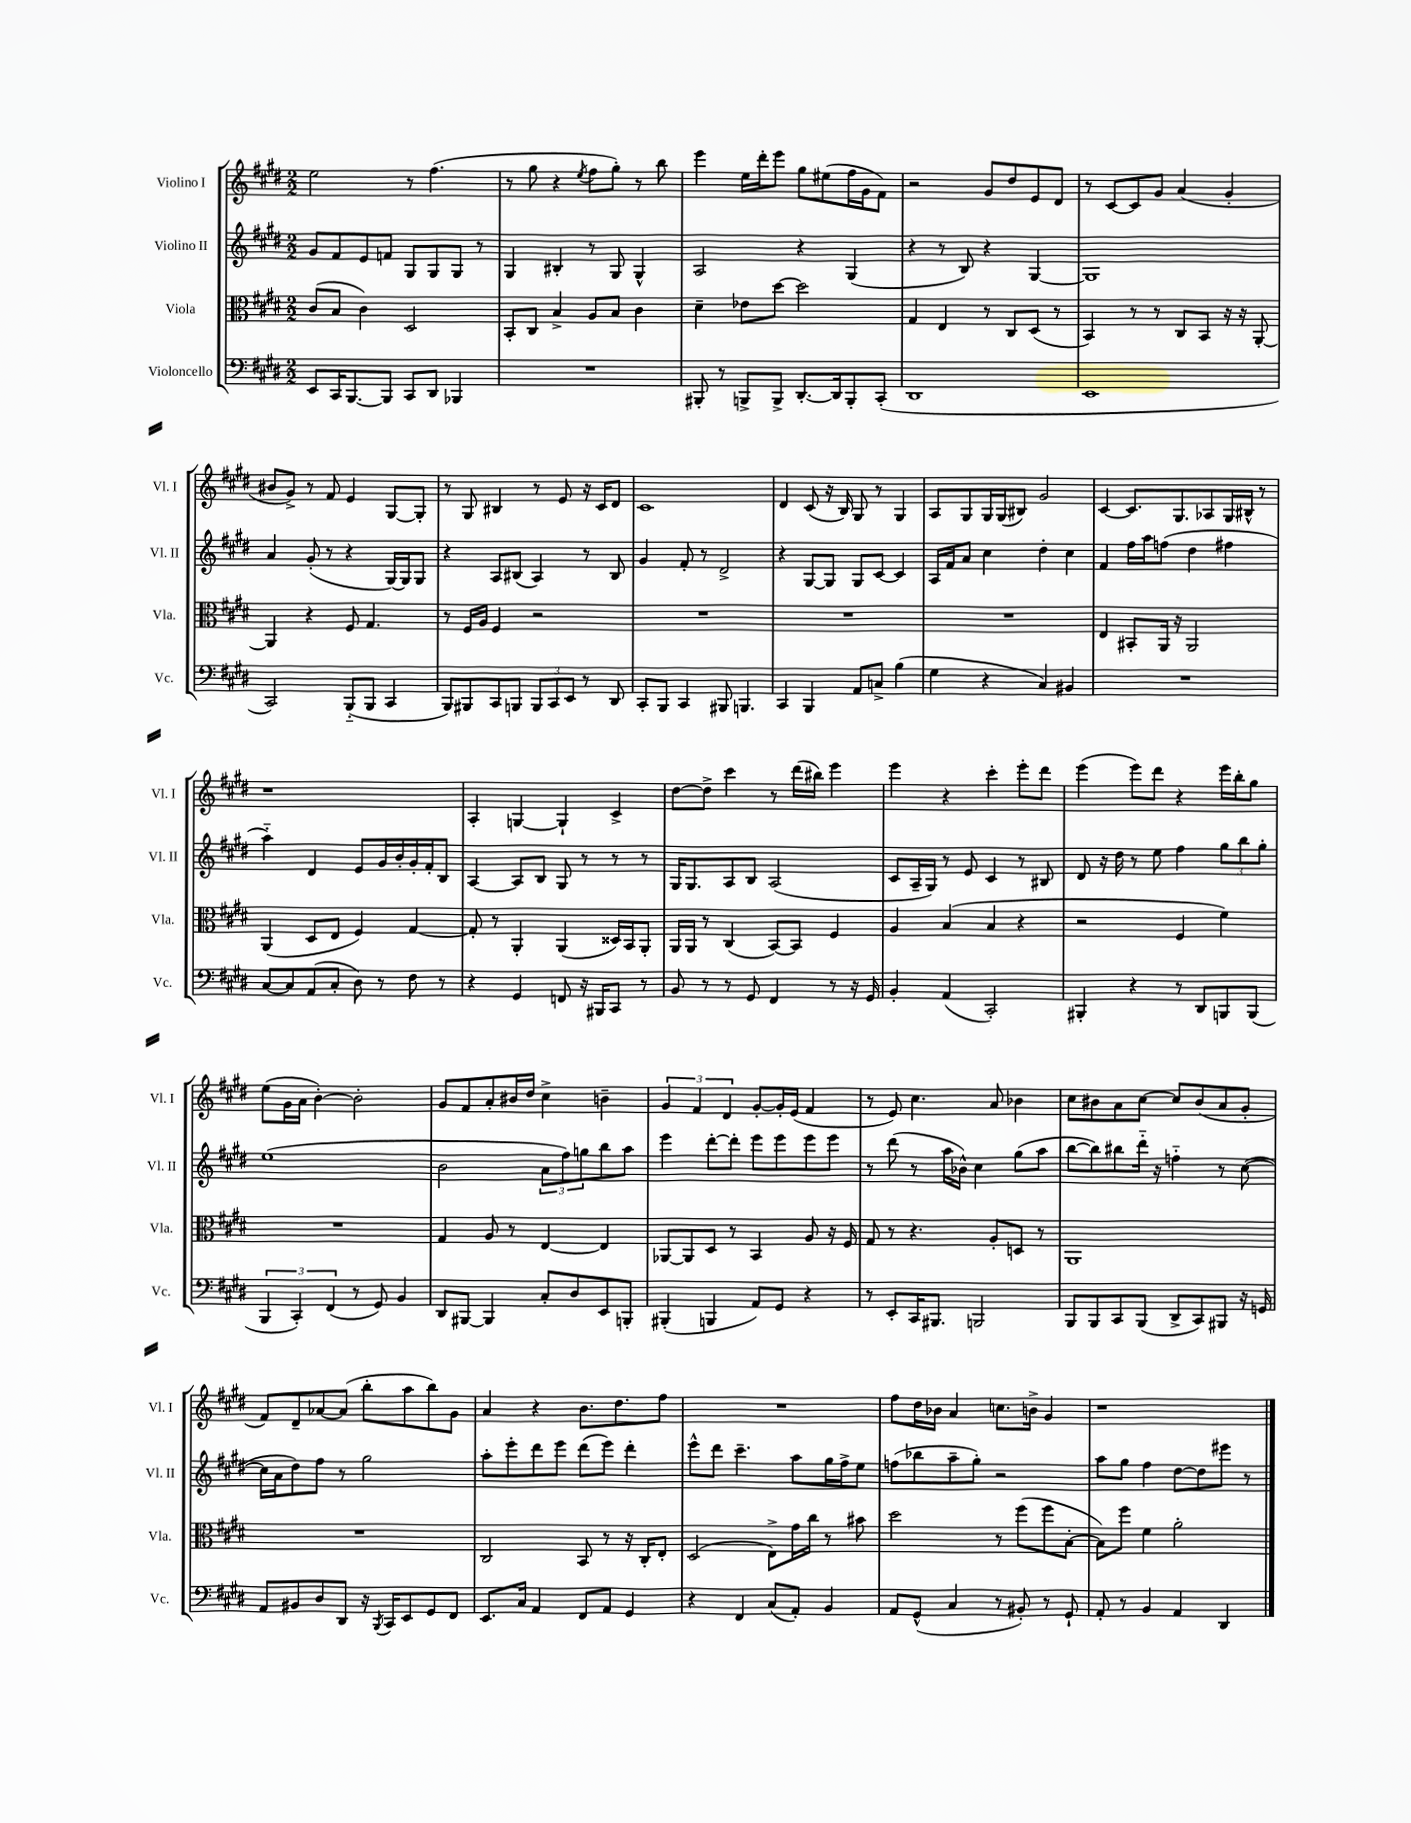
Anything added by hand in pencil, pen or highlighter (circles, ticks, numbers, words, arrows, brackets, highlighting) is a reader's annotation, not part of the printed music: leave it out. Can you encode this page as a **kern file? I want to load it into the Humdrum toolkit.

**kern	**kern	**kern	**kern
*staff4	*staff3	*staff2	*staff1
*clefF4	*clefC3	*clefG2	*clefG2
*k[f#c#g#d#]	*k[f#c#g#d#]	*k[f#c#g#d#]	*k[f#c#g#d#]
*M2/2	*M2/2	*M2/2	*M2/2
8EE/L	(8c#/L	8g#/L	2ee\
16CC#/K	8B/J	8f#/	.
[8.BBB/	.	.	.
.	4c#\)	8e/	.
8BBB/]J	.	8f/J	.
8CC#/L	2D#/	8G#/L	8r
8DD#/J	.	8G#/	(4.ff#\
4BBB-/	.	8G#/J	.
.	.	8r	.
=	=	=	=
1r	8BB'/L	4G#/	8r
.	8C#/J	.	8gg#\
.	4B^/	4B#'/	4r
.	.	.	8qee/
.	8A/L	8r	8ff#\L
.	8B/J	8G#/	8gg#'\J)
.	4c#\	4G#^^/	8r
.	.	.	8bb\
=	=	=	=
8BBB#'/	4d#~\	2A/	4eee\
8r	.	.	.
8BBB^/L	8e-\L	.	16ee\LL
.	.	.	16ddd#'\J
8BBB^/J	[8dd#\J	.	8eee\J
[8.DD#'/L	2dd#\]	4r	8gg#\L
.	.	.	(8ee#\
16DD#/]k	.	.	.
8BBB'/	.	(4G#/	16ff#\L
.	.	.	16g#\J
(8CC#'/J	.	.	8f#\J)
=	=	=	=
1DD#	4G#/	4r	2r
.	4E/	8r	.
.	.	8B/)	.
.	8r	4r	8g#/L
.	8C#/L	.	8dd#/
.	(8D#/J	[4G#/	8e/
.	8r	.	8d#/J
=	=	=	=
1EE	4BB/)	1G#]	8r
.	.	.	[8c#/L
.	8r	.	8c#/]
.	8r	.	8g#/J
.	8C#/L	.	(4a/
.	8BB/J	.	.
.	16r	.	4g#'/
.	16r	.	.
.	[8AA'/	.	.
=	=	=	=
2CC#/)	4AA/]	4a/	8b#/L
.	.	.	8g#^/J)
.	4r	(8g#'/	8r
.	.	8r	8f#/
(8BBB'~/L	8F#/	4r	4e/
8BBB/J	4.G#/	.	.
4CC#/	.	[16G#/LL)	[8G#/L
.	.	16G#/]J	.
.	.	8G#/J	8G#'/]J
=	=	=	=
8BBB/L)	8r	4r	8r
8BBB#/	16F#/LL	.	8G#/
.	16A/JJ	.	.
8CC#/	4F#/	8A/L	4B#/
8BBB/J	.	(8B#/J	.
12BBB/L	2r	4A/)	8r
12CC#/	.	.	.
.	.	.	8e/
12EE/J	.	.	.
8r	.	8r	16r
.	.	.	16c#/LK
8DD#/	.	8B#/	8d#/J
=	=	=	=
8CC#'/L	1r	4g#/	1c#
8BBB/J	.	.	.
4CC#/	.	8f#'/	.
.	.	8r	.
8BBB#/	.	2d#^/	.
4.BBB/	.	.	.
=	=	=	=
4CC#/	1r	4r	4d#/
4BBB/	.	[8G#/L	(8c#/
.	.	8G#/]J	16r
.	.	.	16B/)
8AA/L	.	8G#/L	8G#/
8C^/J	.	[8c#/J	8r
(4B\	.	4c#/]	4G#/
=	=	=	=
4G#\	1r	16A/LL	8A/L
.	.	16f#/J	.
.	.	8a/J	8G#/
4r	.	4cc#\	16G#/L
.	.	.	(16G#/J
.	.	.	8B#/J)
4C#/)	.	4dd#'\	2g#/
4BB#/	.	4cc#\	.
=	=	=	=
1r	4E/	4f#/	[4c#/
.	8BB#'/L	16ff#\LL	8.c#/]L
.	.	16aa\J	.
.	16AA/Jk	(8ff\J	.
.	16r	.	8.G#/
.	2AA/	4dd#\	.
.	.	.	8A-/
.	.	4ff#\	16G#/L
.	.	.	16B#^^/JJ
.	.	.	8r
=	=	=	=
[8C#/L	(4AA/	4aa'~\)	1r
8C#/]	.	.	.
(8AA/	8D#/L	4d#/	.
8C#'/J	8E/J	.	.
8D#\)	4F#/)	8e/L	.
8r	.	16g#/L	.
.	.	16b'/	.
8F#\	[4G#/	16g#'/	.
.	.	16f#'/J	.
8r	.	8B/J	.
=	=	=	=
4r	8G#'/]	[4A/	4A'/
.	8r	.	.
4GG#/	4AA'/	8A/]L	[4G/
.	.	8B/J	.
8FF/	(4AA/	8G#/	4G`/]
16r	.	8r	.
16BBB#/LK	.	.	.
8CC#/J	16D##/LL)	8r	4c#^/
.	16BB/J	.	.
8r	8AA'/J	8r	.
=	=	=	=
8BB/	16AA/LL	16G#/LK	[8dd#\L
.	16AA/JJ	8.G#/	.
8r	8r	.	8dd#^\]J
8r	(4C#/	8A/	4ccc#\
8GG#/	.	8B/J	.
4FF#/	[8BB/L)	(2A/	8r
.	8BB/]J	.	(16ddd#\LL
.	.	.	16bb#\JJ)
8r	4F#/	.	4eee\
16r	.	.	.
16GG#/	.	.	.
=	=	=	=
4BB'/	4A/	8c#/L	4eee\
.	.	16A~/L	.
.	.	16G#/JJ)	.
(4AA/	(4B/	8r	4r
.	.	8e/	.
2CC#'/)	4B/	4c#/	4ccc#'\
.	4r	8r	8eee'\L
.	.	8B#/	8ddd#\J
=	=	=	=
4BBB#'/	2r	8d#/	(4eee\
.	.	16r	.
.	.	16dd#\	.
4r	.	8r	8eee\L)
.	.	8ee\	8ddd#\J
8r	4F#/	4ff#\	4r
8DD#/L	.	.	.
8BBB/	4f#\)	12gg#\L	16eee\LL
.	.	.	16bb'\J
.	.	12bb\	.
(8BBB/J	.	.	8gg#\J
.	.	12gg#'\J	.
=	=	=	=
6BBB/	1r	(1ee	(8ee\L
.	.	.	16g#\L
6CC#'/)	.	.	.
.	.	.	16a\JJ
.	.	.	[4b'\)
(6FF#/	.	.	.
8r	.	.	2b'\]
8GG#/)	.	.	.
4BB/	.	.	.
=	=	=	=
8DD#/L	4G#/	2b\	8g#/L
[8BBB#/J	.	.	8f#/
4BBB#/]	8A/	.	8a'/
.	8r	.	16b#/L
.	.	.	16dd#/JJ
8C#'/L	[4E/	12a\L	4cc#^\
.	.	12ff#\)	.
8D#/	.	.	.
.	.	12gg\	.
8EE/	4E/]	8bb\	4b~\
8BBB'/J	.	8aa\J	.
=	=	=	=
(4BBB#'/	[8AA-/L	4eee\	6g#/
.	8AA-/]	.	.
.	.	.	6f#/
4BBB/	8D#/J	[8ddd#'\L	.
.	.	.	6d#/
.	8r	8ddd#'\]J	.
8AA/L)	4BB/	8eee\L	[8g#'/L
8GG#/J	.	8eee\	16g#'/]L
.	.	.	(16e/JJ
4r	8A/	8eee\	4f#/
.	16r	8eee\J	.
.	16F#/	.	.
=	=	=	=
8r	8G#/	8r	8r
8EE'/L	8r	(8ddd#\	8e/)
16CC#/K	4.r	8r	4.cc#\
8.BBB#/J	.	.	.
.	.	16aa\LL	.
.	.	16b-^^\JJ)	.
2BBB/	.	4cc#\	.
.	8A'/L	.	8a/
.	8D/J	(8gg#\L	4b-\
.	8r	8aa\J	.
=	=	=	=
8BBB/L	1AA	[8bb\L	8cc#\L
8BBB/	.	8bb\])	8b#\
8CC#/	.	8bb#\	8a\
(8BBB/J	.	16ddd#'~\Jk	[8cc#\J
.	.	16r	.
8DD#^/L	.	4ff'~\	8cc#/]L
8CC#/)	.	.	(8b#/
8BBB#/J	.	8r	8a/
16r	.	([8cc#\	8g#'/J
16GG/	.	.	.
=	=	=	=
8AA/L	1r	16cc#\]LL	8f#/L)
.	.	16a\J	.
8BB#/	.	8dd#\)	8d#~/
8D#/	.	8ff#\J	[8a-/
8DD#/J	.	8r	(8a-/]J
16r	.	2gg#\	8bb'\L
8qBBB/	.	.	.
16CC#/LK	.	.	.
8EE/	.	.	8aa\
8GG#/	.	.	8bb\)
8FF#/J	.	.	8g#\J
=	=	=	=
8.EE/L	2C#/	8aa'\L	4a/
.	.	8eee'\	.
16C#/Jk	.	.	.
4AA/	.	8ddd#\	4r
.	.	8eee\J	.
8FF#/L	8BB/	(8ddd#\L	8.b\L
8AA/J	8r	8eee\J)	.
.	.	.	8.dd#\
4GG#/	16r	4ddd#'\	.
.	16C#'/LK	.	.
.	8E'/J	.	8ff#\J
=	=	=	=
4r	(2D#/	8eee^^\L	1r
.	.	8ddd#\J	.
4FF#/	.	4.ccc#~\	.
(8C#/L	8E^\L)	.	.
8AA'/J)	16g#\L	8aa\L	.
.	16cc#\JJ	.	.
4BB/	8r	16gg#\L	.
.	.	16ff#^\J	.
.	8b#\	8ee\J	.
=	=	=	=
8AA/L	2dd#\	(8ff\L	8ff#\L
(8GG#^^/J	.	8bb-\	16dd#\L
.	.	.	16b-\JJ
4C#/	.	8aa~\	4a/
.	.	8gg#'\J)	.
8r	8r	2r	8.cc\L
8BB#'/)	(8ff#\L	.	.
.	.	.	16b^\Jk
8r	8ff#\	.	4g#/
8GG#`/	[8B'\J	.	.
=	=	=	=
8AA'/	8B\]L)	8aa\L	1r
8r	8ff#\J	8gg#\J	.
4BB/	4f#\	4ff#\	.
4AA/	2a'\	[8dd#\L	.
.	.	8dd#\]	.
4DD#/	.	8eee#\J	.
.	.	8r	.
==	==	==	==
*-	*-	*-	*-
